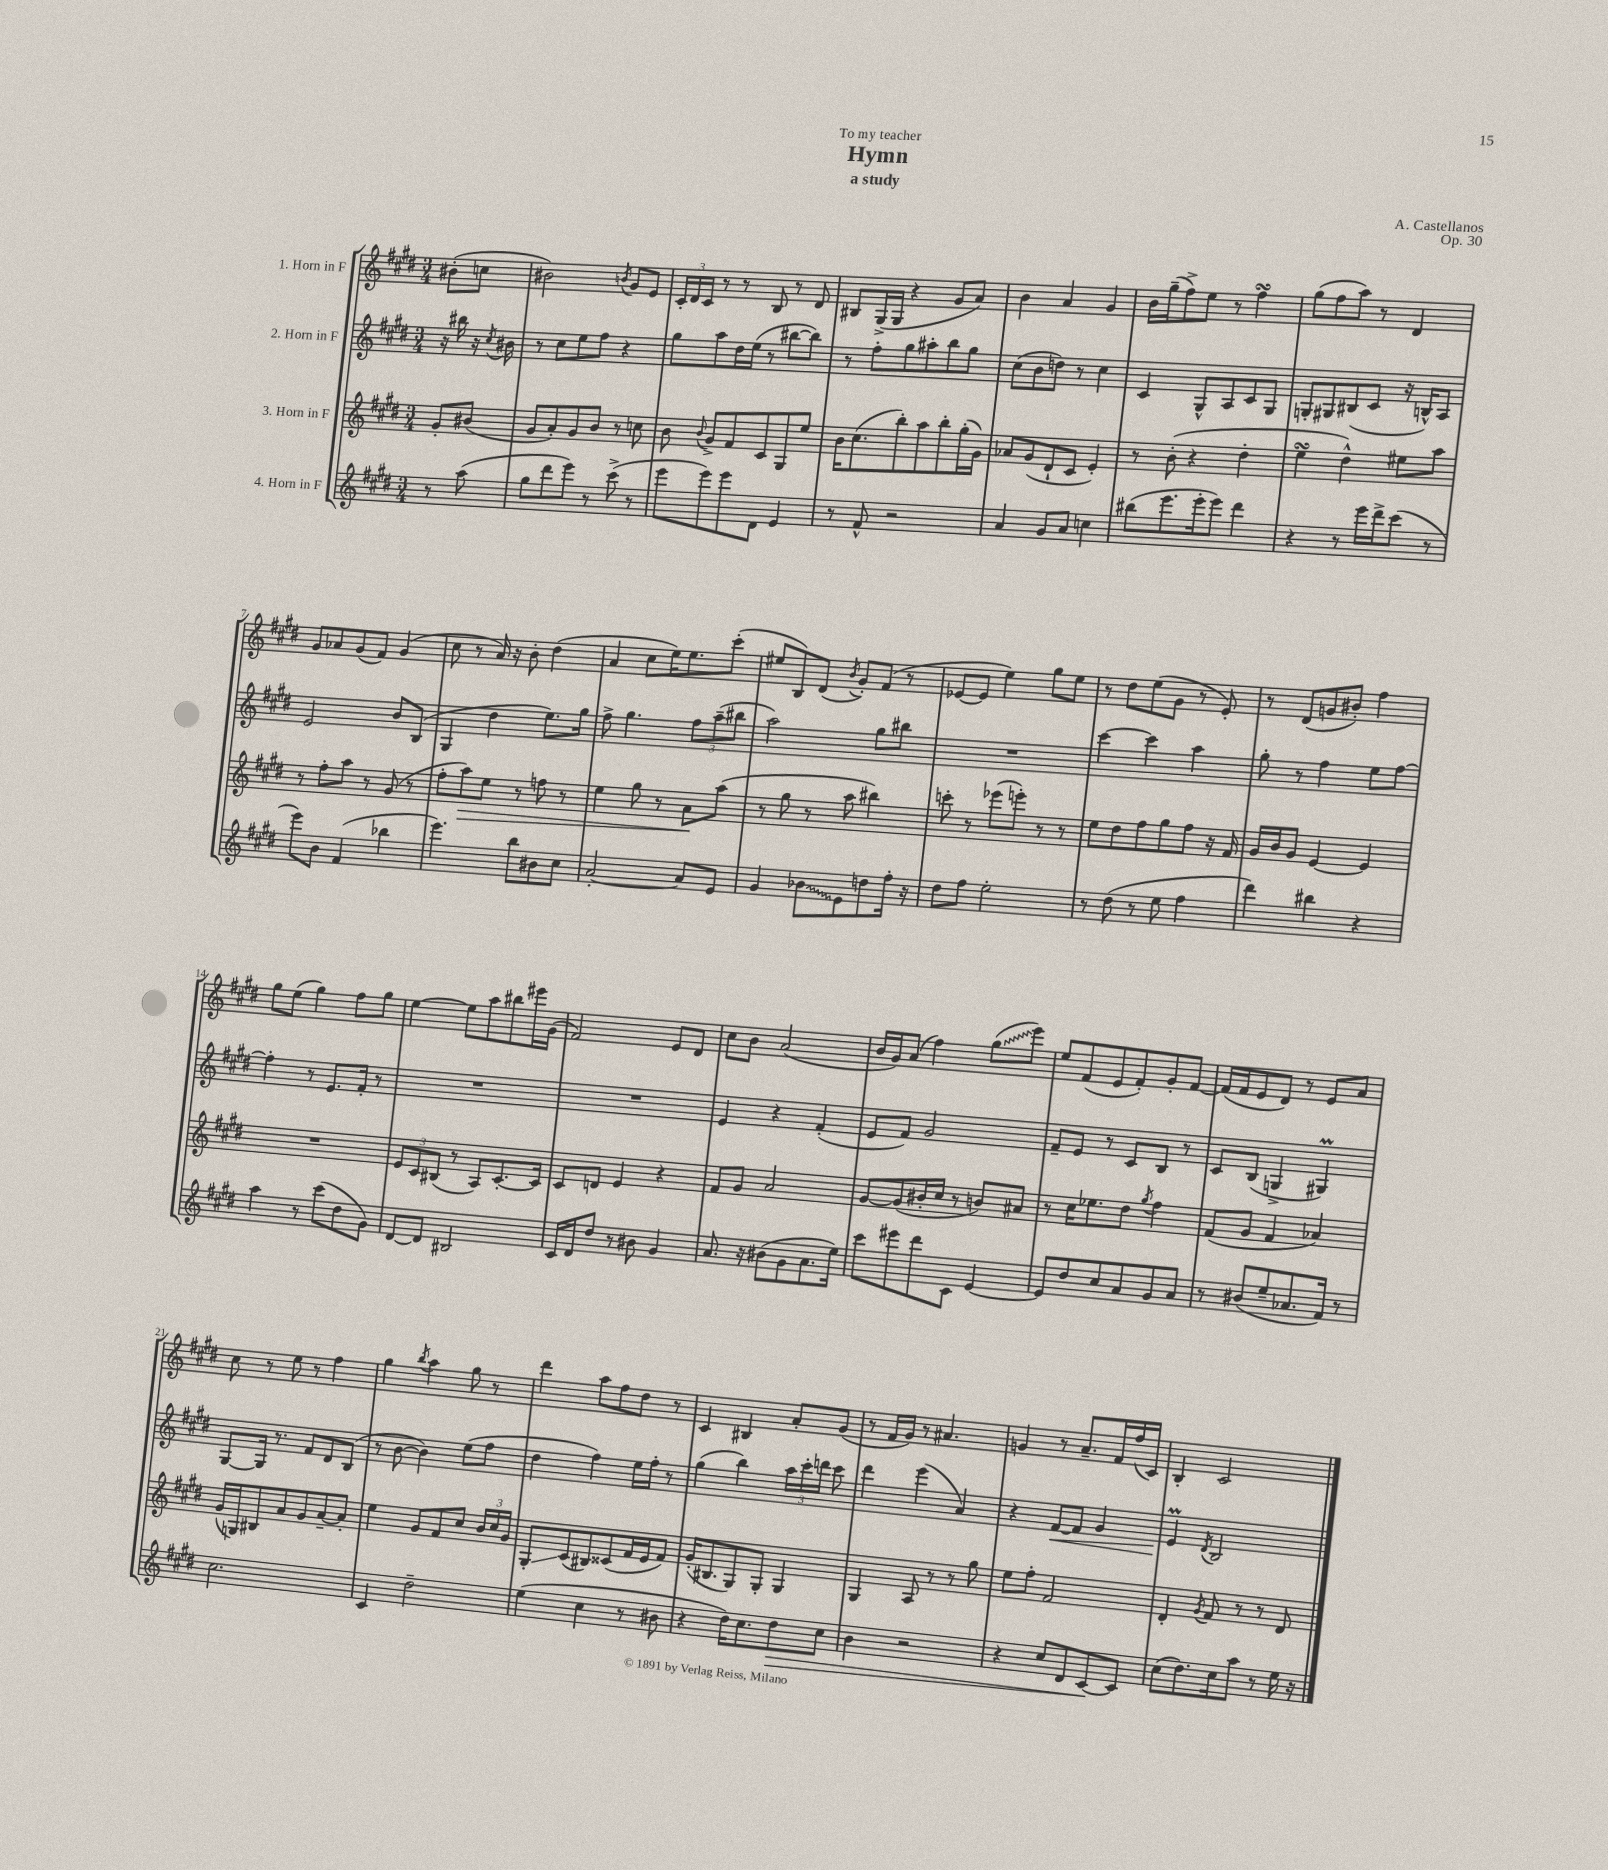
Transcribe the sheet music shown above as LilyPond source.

\header { title = "Hymn" composer = "A. Castellanos" subtitle = "a study" dedication = "To my teacher" opus = "Op. 30" }
<<
\new StaffGroup <<
\new Staff = "s0" \with { instrumentName = "1. Horn in F" } {
    \clef treble \key e \major \numericTimeSignature \time 3/4 \partial 4
    \autoBeamOff bis'8[-.( c''8] |
    bis'2) \acciaccatura { b'8 } gis'8[ e'8] |
    \tuplet 3/2 { cis'16[-. dis'16 cis'16] } r8 r8 b8 r8 dis'8 |
    bis8[ gis16->( gis16] r4 gis'8[ a'8]) |
    b'4 a'4 gis'4 |
    b'16[ gis''16--( fis''8->) e''8] r8 fis''4\turn |
    gis''8[( fis''8 a''8]) r8 dis'4 |
    gis'8[ aes'8 gis'8( fis'8]) gis'4( |
    cis''8 r8 a'16) r16 b'8-. dis''4( |
    a'4 cis''8[ e''16) e''8. cis'''8]-.( |
    eis''8[ b8) dis'8]( \acciaccatura { b'8 } gis'8[-.) fis'8]( r8 |
    ees'8[~ ees'8] e''4) gis''8[ e''8] |
    r8 dis''8[ e''8( gis'8] r8 e'8-.) |
    r8 dis'8[( g'8 bis'8]-.) fis''4 |
    gis''8[ e''8]( gis''4) fis''8[ gis''8] |
    e''4~ e''8[ a''8 bis''8 eis'''16 gis'16]( |
    fis'2) e'8[ dis'8] |
    cis''8[ b'8] a'2( |
    b'16[ gis'16) a'8]( fis''4) \once \override Glissando.style = #'zigzag gis''8[\glissando( e'''8]) |
    e''8[ fis'8( e'8 fis'8-.) gis'8-. fis'8]~ |
    fis'16[( fis'16 e'8 dis'8]) r8 e'8[ a'8] |
    cis''8 r8 e''8 r8 fis''4 |
    gis''4 \acciaccatura { b''8 } a''4 gis''8 r8 |
    dis'''4 a''8[ fis''8 dis''8] r8 |
    cis'4 bis4 a'8[-. gis'8]( |
    r8 fis'16[ gis'16]) r8 ais'4. |
    g'4 r8 a'8.[-- fis'16 fis''16( cis'16]) |
    b4-. cis'2 \bar "|." |
}
\new Staff = "s1" \with { instrumentName = "2. Horn in F" } {
    \clef treble \key e \major \numericTimeSignature \time 3/4 \partial 4
    \autoBeamOff r16 bis''16 r16 \acciaccatura { cis''8 } bis'16 |
    r8 cis''8[ e''8 fis''8] r4 |
    gis''8[ a''8 dis''16 e''16]( r8 bis''8[~ bis''8]) |
    r8 fis''8[-. gis''8 ais''8-. b''8 gis''8] |
    cis''8[( b'8 d''8]) r8 cis''4 |
    cis'4 gis8[-^ a8 cis'8 gis8] |
    g8[-. gis8 bis8( cis'8] r16 b16[-^) a8] |
    e'2 b'8[ b8]( |
    gis4 dis''4 e''8.[) gis''16] |
    fis''8-> gis''4. \tuplet 3/2 { fis''8[ a''8--( bis''8] } |
    a''2) gis''8[ bis''8] |
    R2. |
    cis'''4~ cis'''4 a''4 |
    gis''8-. r8 fis''4 e''8[ fis''8]~ |
    fis''4-. r8 e'8.[ fis'16]-. r8 |
    R2. |
    R2. |
    e'4 r4 fis'4-.( |
    e'8[ fis'8]) gis'2 |
    fis'8[-- e'8] r8 cis'8[ b8] r8 |
    cis'8[ b8]( g4-> gis4\prall) |
    gis8[~ gis16] r8. fis'8[ dis'8 b8]( |
    r8 b'8~ b'4) e''8[( fis''8] |
    dis''4 fis''4) e''16[ fis''16]-. r8 |
    gis''4( b''4) \tuplet 3/2 { a''16[ cis'''16-. d'''16] } cis'''8 |
    dis'''4 e'''4( a'4) |
    r4 fis'8[~\< fis'8] gis'4 |
    e'4\prall\! \acciaccatura { dis'8 } b2 \bar "|." |
}
\new Staff = "s2" \with { instrumentName = "3. Horn in F" } {
    \clef treble \key e \major \numericTimeSignature \time 3/4 \partial 4
    \autoBeamOff gis'8[-. bis'8]( |
    gis'8[ a'8-.) gis'8 b'8] r8 c''8 |
    b'8 \appoggiatura { b'8 } gis'8[-> fis'8 cis'8 gis8 e''8] |
    b'16[ cis''8.( b''8-.) a''8 b''8-. gis''16-.( gis'16]) |
    aes'8[ gis'8( dis'8-! cis'8] e'4-.) |
    r8 b'8-.( r4 dis''4-. |
    e''4\turn dis''4-^) eis''8[ a''8] |
    r8 fis''8[-. a''8] r8 gis'8( r8 |
    fis''8[-. a''8\>) e''8] r8 f''8 r8 |
    e''4 gis''8 r8 a'8[\! a''8]( |
    r8 gis''8 r8 a''8 bis''4) |
    c'''8-. r8 ees'''8[( e'''8]-.) r8 r8 |
    e''8[ dis''8 fis''8 gis''8 fis''8] r16 fis'16 |
    gis'16[ b'16 gis'8] e'4~ e'4 |
    R2. |
    \tuplet 3/2 { e'8[ cis'8 bis8]( } r8 a8[) cis'8.~-. cis'16] |
    cis'8[ d'8] e'4 r4 |
    fis'8[ gis'8] a'2 |
    gis'8[~ gis'8( bis'16-. cis''16] r8 b'8[) ais'8] |
    r8 cis''16[ ees''8. dis''8] \acciaccatura { gis''8 } fis''4 |
    fis'8[( gis'8] fis'4 aes'4) |
    gis'16[( g16) bis8 a'8 gis'8 a'8~-- a'8]-. |
    e''4 gis'8[ fis'8 cis''8] \tuplet 3/2 { b'16[ cis''16 gis'16] } |
    gis8[-.\glissando cis'8( bis8) cisis'8( fis'16 e'16 fis'8]) |
    gis'16[-.( bis8. gis8) gis8]-. gis4 |
    gis4 a8 r8 r8 gis''8 |
    e''8[ fis''8]-. fis'2 |
    dis'4-. \acciaccatura { gis'8 } fis'8 r8 r8 dis'8 \bar "|." |
}
\new Staff = "s3" \with { instrumentName = "4. Horn in F" } {
    \clef treble \key e \major \numericTimeSignature \time 3/4 \partial 4
    \autoBeamOff r8 a''8( |
    gis''8[ dis'''8 e'''8]) r8 cis'''8->( r8 |
    e'''8[ e'''8) e'''8 dis'8] e'4 |
    r8 fis'8-^ r2 |
    a'4 gis'8[ a'8] c''4 |
    bis''8[( e'''8. e'''16-. e'''8]) dis'''4 |
    r4 r8 e'''16[ dis'''16-> cis'''8]( r8 |
    e'''8[) b'8] fis'4( bes''4 |
    e'''4.) b''8[ bis'8 cis''8] |
    a'2~-. a'8[ e'8] |
    gis'4 \once \override Glissando.style = #'zigzag bes'8[\glissando e'8 d''8 fis''16]-. r16 |
    dis''8[ fis''8] e''2-. |
    r8 dis''8( r8 e''8 fis''4 |
    dis'''4) bis''4 r4 |
    a''4 r8 cis'''8[( dis''8 gis'8]) |
    dis'8[~ dis'8] bis2 |
    cis'16[ dis'16 dis''8] r8 bis'8 gis'4 |
    a'8. r16 bis'8[( gis'8 a'8. e''16]) |
    cis'''8[ eis'''8 dis'''8 cis'8] e'4~ |
    e'8[ dis''8 cis''8 a'8 gis'8 a'8] |
    r8 bis'8[( e''8-- aes'8. fis'16]) r8 |
    cis''2. |
    cis'4 dis''2-- |
    e''4( cis''4 r8 bis'8 |
    r4 dis''16[) cis''8. dis''8\> cis''8] |
    b'4 r2 |
    r4 cis''8[ dis'8 cis'8~\! cis'8] |
    cis''8[( dis''8.) cis''16 a''8] r8 e''16 r16 \bar "|." |
}
>>
>>
